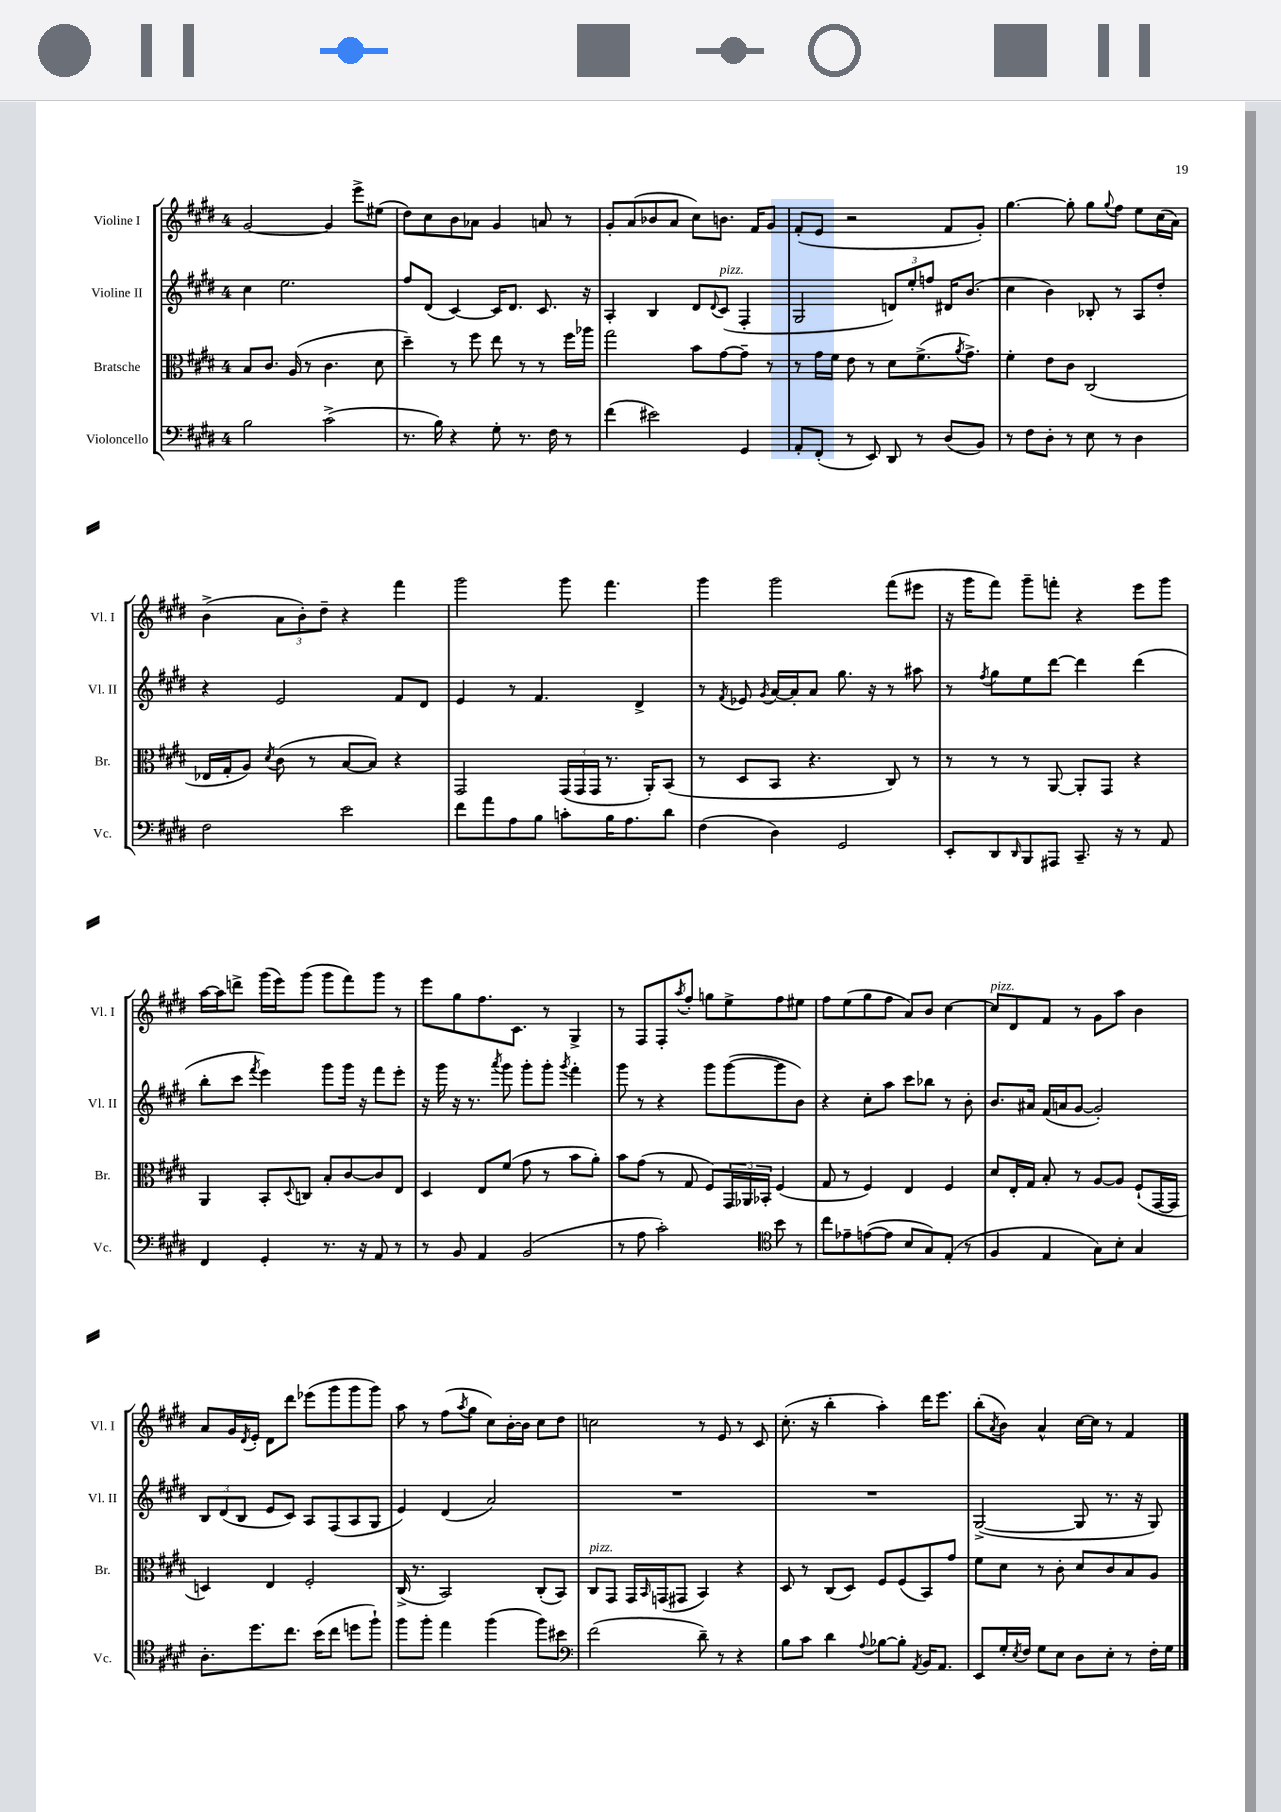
<<
\new StaffGroup <<
\new Staff = "s0" \with { instrumentName = "Violine I" shortInstrumentName = "Vl. I" } {
    \clef treble \key e \major \once \override Staff.TimeSignature.style = #'single-digit \time 4/4
    gis'2~ gis'4 e'''8-> eis''8( |
    dis''8) cis''8 b'8 aes'8 gis'4 a'8 r8 |
    gis'8-. a'8( bes'8 a'8 cis''8) b'8. fis'16 gis'8 |
    fis'8-.( e'8 r2 fis'8 gis'8-.) |
    gis''4.~ gis''8-. gis''8 \appoggiatura { gis''8 } fis''8 e''8 cis''16( a'16) |
    b'4->( \tuplet 3/2 { a'8 b'8-.) dis''8-- } r4 fis'''4 |
    gis'''2 gis'''8 fis'''4. |
    gis'''4 gis'''2 fis'''8( eis'''8 |
    r16 gis'''16 fis'''8) gis'''8-- f'''8-. r4 e'''8 gis'''8 |
    a''16~ a''16 d'''8-> gis'''16( e'''16) gis'''8( gis'''8 fis'''8) gis'''8 r8 |
    e'''8 gis''8 fis''8. cis'8. r8 gis4-> |
    r8 fis8 fis8-. \acciaccatura { a''8 } fis''8-. g''8 e''8-> fis''8 eis''8 |
    fis''8 e''8( gis''8 fis''8 a'8) b'8 cis''4~ |
    cis''8^\markup { \italic "pizz." } dis'8 fis'8 r8 gis'8 a''8 b'4 |
    a'8 gis'16 \acciaccatura { dis'8 } e'16-. dis'8 dis'''8 ees'''8( gis'''8 gis'''8 gis'''8) |
    a''8 r8 fis''8( \acciaccatura { a''8 } gis''8 cis''8) b'16~-. b'16 cis''8 dis''8 |
    c''2 r8 e'8 r8 cis'8 |
    cis''8.-.( r16 b''4-. a''4-.) dis'''16 e'''8. |
    b''8-.( \acciaccatura { a'8 } b'8) a'4-^ cis''16~ cis''16 r8 fis'4 \bar "|." |
}
\new Staff = "s1" \with { instrumentName = "Violine II" shortInstrumentName = "Vl. II" } {
    \clef treble \key e \major \once \override Staff.TimeSignature.style = #'single-digit \time 4/4
    cis''4 e''2. |
    fis''8 dis'8( cis'4~) cis'16 dis'8. cis'8. r16 |
    a4-. b4 dis'8 \appoggiatura { dis'8 } cis'8^\markup { \italic "pizz." }( fis4-. |
    gis2 \tuplet 3/2 { d'8) e''8-. f''8 } dis'16 b'8.( |
    cis''4 b'4) bes8-. r8 a8 dis''8-. |
    r4 e'2 fis'8 dis'8 |
    e'4 r8 fis'4. dis'4-> |
    r8 \acciaccatura { fis'8 } ees'8 \acciaccatura { gis'8 } a'16~ a'16-. a'8 gis''8. r16 r8 ais''8 |
    r8 \acciaccatura { fis''8 } gis''8 e''8 dis'''8~ dis'''4 dis'''4( |
    b''8-. cis'''8 \acciaccatura { fis'''8 } e'''4) gis'''8 gis'''16 r16 fis'''8 e'''8-. |
    r16 gis'''16 r16 r8. \acciaccatura { a'''8 } gis'''8 gis'''8-. gis'''8-. \acciaccatura { gis'''8 } fis'''4-. |
    gis'''8 r8 r4 gis'''8 gis'''8~( gis'''8 b'8) |
    r4 cis''8-. a''8 cis'''8 bes''8 r8 b'8-. |
    b'8. ais'16 fis'16( a'16 gis'8~ gis'2-.) |
    \tuplet 3/2 { b8 dis'8( b8 } e'8 cis'8) a8 fis8( a8 gis8 |
    e'4) dis'4( a'2) |
    R1 |
    R1 |
    gis2~->( gis8 r8. r16 gis8) \bar "|." |
}
\new Staff = "s2" \with { instrumentName = "Bratsche" shortInstrumentName = "Br." } {
    \clef alto \key e \major \once \override Staff.TimeSignature.style = #'single-digit \time 4/4
    b8 cis'8. a16( r8 cis'4. dis'8 |
    dis''4--) r8 fis''8 e''8 r8 r8 fis''16 aes''16 |
    gis''2 b'8 gis'8~ gis'8-- r8 |
    r8 gis'16 fis'16 e'8 r8 dis'8 fis'8.->( \acciaccatura { a'8 } gis'8.->) |
    fis'4-. e'8 cis'8 cis2( |
    ees16 gis16-. a8) \acciaccatura { dis'8 } cis'8( r8 b8~ b8) r4 |
    gis,2 \tuplet 3/2 { gis,16( gis,16 gis,16 } r8. a,16-.) b,8( |
    r8 dis8 b,8 r4. cis8) r8 |
    r8 r8 r8 a,8~ a,8-. gis,8 r4 |
    a,4 b,8-. \appoggiatura { dis8 } c8 b8-. cis'8~ cis'8 e8 |
    dis4 e8 fis'8( gis'8 r8 b'8 a'8-.) |
    b'8 gis'8( r8 gis8 fis8) \tuplet 3/2 { gis,16 aes,16 bes,16-. } fis4( |
    gis8 r8 fis4) e4 fis4 |
    dis'8 e16-. gis16 b8-. r8 a8~ a8 fis8-!( gis,16~ gis,16 |
    d4) e4 fis2-. |
    cis16->( r8. b,2) cis8-.( b,8) |
    cis8^\markup { \italic "pizz." } gis,8 gis,16 \grace { b,16 } g,16( gis,8 b,4) r4 |
    dis8 r8 cis8( dis8) fis8 fis8( b,8) gis'8 |
    fis'8 dis'8 r8 cis'8-. dis'8 cis'8 b8 a8 \bar "|." |
}
\new Staff = "s3" \with { instrumentName = "Violoncello" shortInstrumentName = "Vc." } {
    \clef bass \key e \major \once \override Staff.TimeSignature.style = #'single-digit \time 4/4
    b2 cis'2->( |
    r8. b16) r4 gis8-. r8. fis16 r8 |
    fis'4( eis'2) gis,4 |
    a,8-. fis,8-.( r8 e,8) dis,8 r8 dis8( b,8) |
    r8 fis8 dis8-. r8 e8 r8 dis4 |
    fis2 e'2 |
    fis'8 a'8 a8 b8 c'8-. b16 a8. dis'8 |
    fis4( dis4) gis,2 |
    e,8-. dis,8 \grace { dis,16 } b,,8 ais,,8 cis,8.-- r16 r8 a,8 |
    fis,4 gis,4-. r8. r16 a,8 r8 |
    r8 b,8 a,4 b,2( |
    r8 a8 cis'2-.) \clef tenor b'8 r8 |
    cis''8 ees'8-- e'8~( e'8 b8 gis8) e8-.( r8 |
    fis4 e4 gis8) b8-. gis4 |
    a8.-. dis''8. cis''8. b'16( cis''8 d''8 fis''8-!) |
    fis''8 fis''8-. e''4 fis''4( fis''8) bis'8 |
    \clef bass fis'2( dis'8--) r8 r4 |
    b8 cis'8 dis'4 \appoggiatura { a8 } bes8~ bes8-. \acciaccatura { a,8 } b,16 a,8. |
    e,8 gis16-. \acciaccatura { e8 } fis16 gis8 e8 dis8 e8-. r8 fis16-. gis16 \bar "|." |
}
>>
>>
\layout { \context { \Score \remove "Bar_number_engraver" } }
